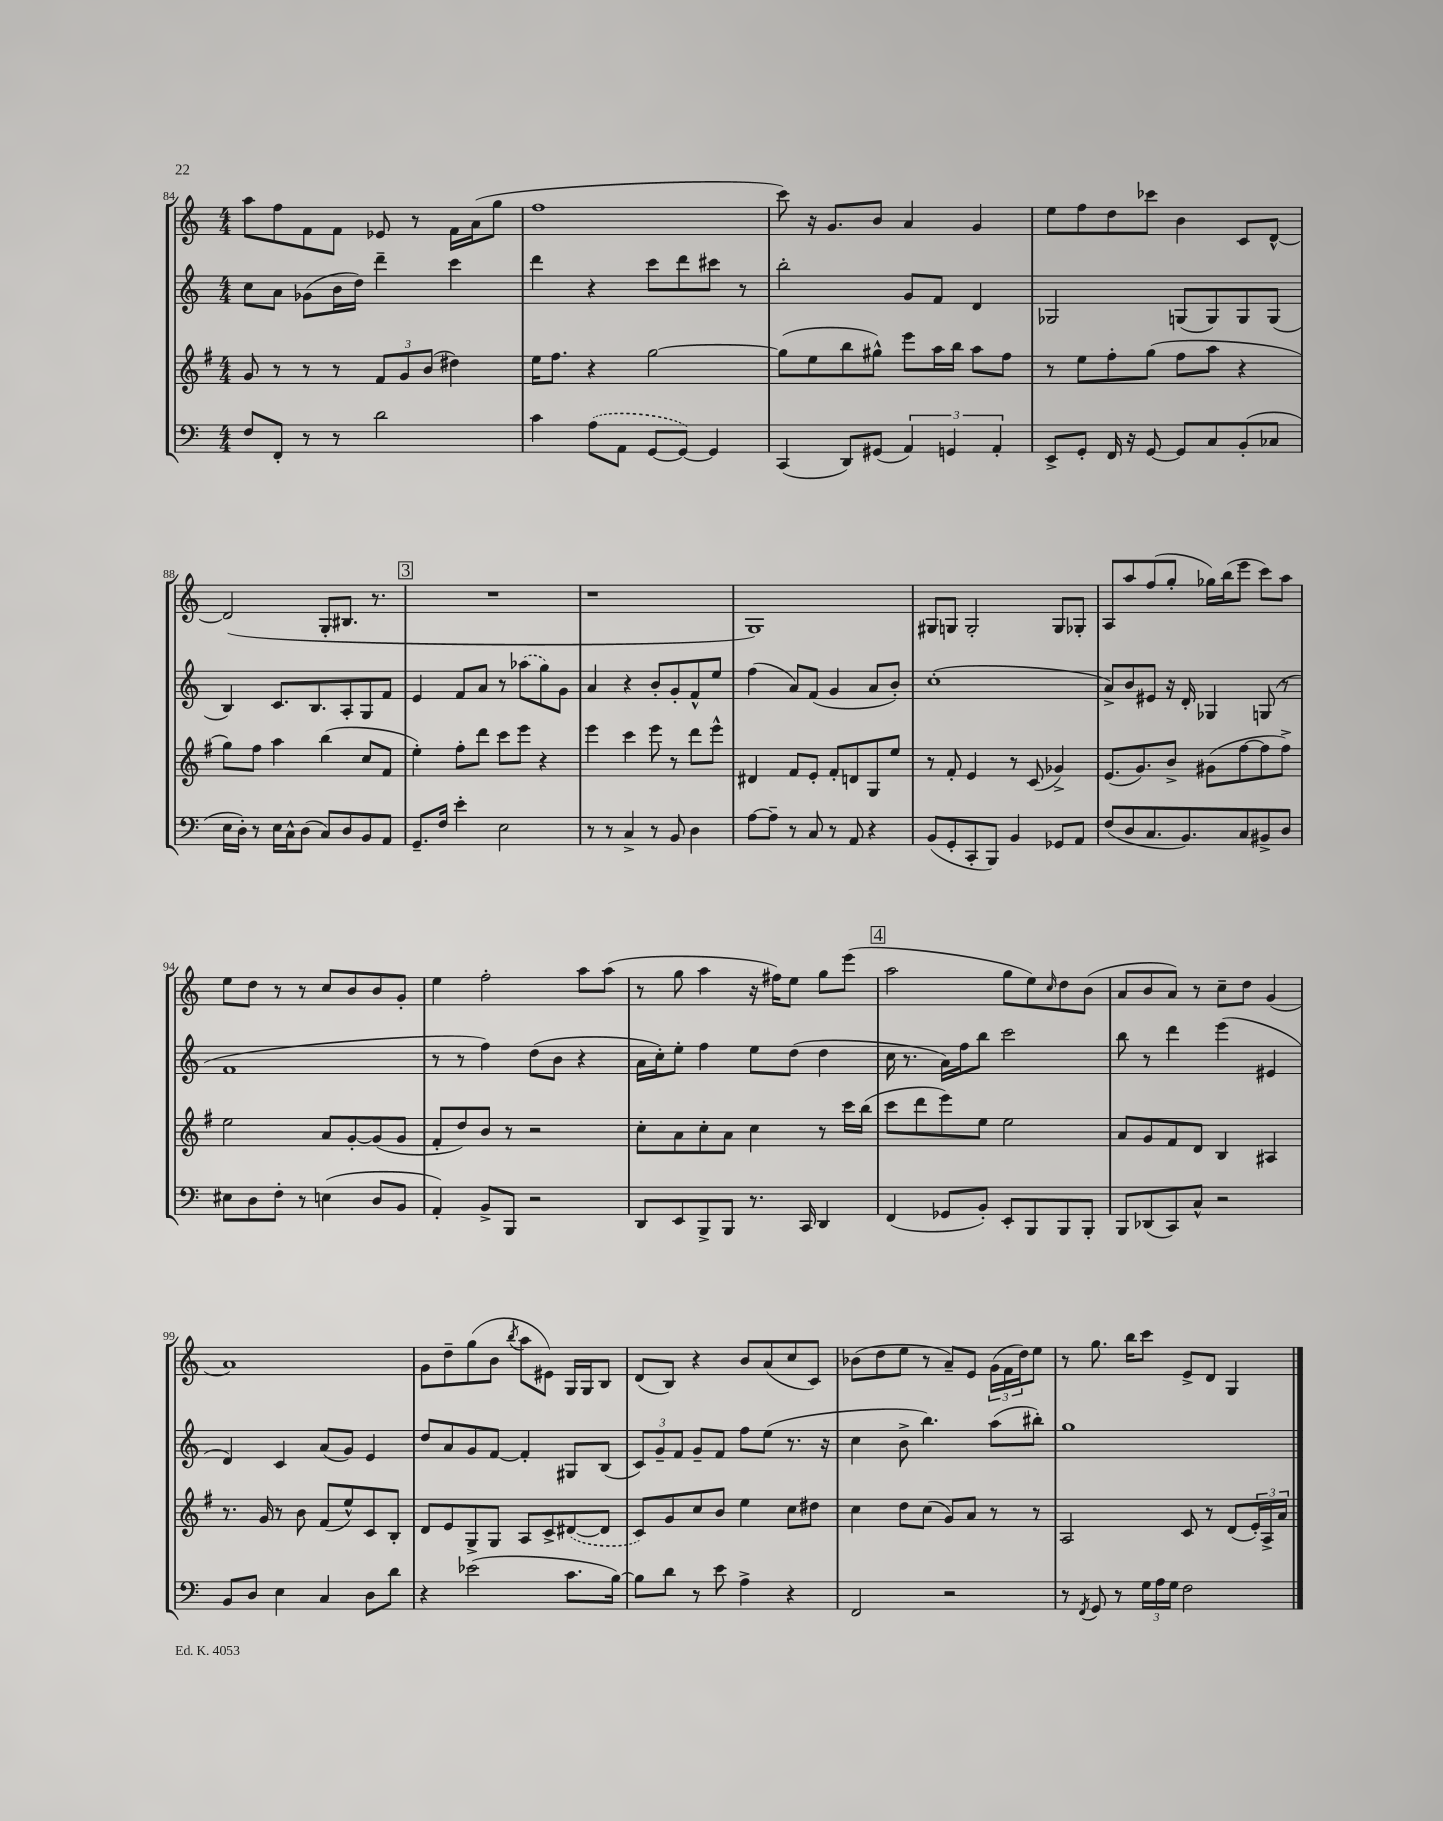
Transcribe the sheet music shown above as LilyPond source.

<<
\new StaffGroup <<
\new Staff = "s0" {
    \clef treble \key c \major \numericTimeSignature \time 4/4
    a''8 f''8 f'8 f'8 ees'8 r8 f'16 a'16( g''8 |
    f''1 |
    c'''8) r16 g'8. b'8 a'4 g'4 |
    e''8 f''8 d''8 ces'''8 b'4 c'8 d'8~-^ |
    d'2( g8-. bis8. r8. |
    \mark \markup { \box "3" } R1 |
    r1 |
    g1) |
    gis8 g8 g2-. g8 ges8-. |
    a8 a''8 f''8( g''8-. ges''16) b''16( e'''8 c'''8) a''8 |
    e''8 d''8 r8 r8 c''8 b'8 b'8 g'8-. |
    e''4 f''2-. a''8 a''8( |
    r8 g''8 a''4 r16 fis''16) e''8 g''8 e'''8( |
    \mark \markup { \box "4" } a''2 g''8 e''8) \grace { c''16 } d''8 b'8( |
    a'8 b'8 a'8) r8 c''8-- d''8 g'4( |
    a'1) |
    g'8 d''8-- g''8( b'8 \acciaccatura { b''8 } a''8 eis'8) g16 g16 b8 |
    d'8( b8) r4 b'8 a'8( c''8 c'8) |
    bes'8( d''8 e''8 r8 a'8--) e'8 \tuplet 3/2 { g'16( f'16 d''16) } e''8 |
    r8 g''8. b''16 c'''8 e'8-> d'8 g4 \bar "|." |
}
\new Staff = "s1" {
    \clef treble \key c \major \numericTimeSignature \time 4/4
    c''8 a'8 ges'8( b'16 d''16) d'''4-- c'''4 |
    d'''4 r4 c'''8 d'''8 cis'''8 r8 |
    b''2-. g'8 f'8 d'4 |
    ges2 g8( g8) g8 g8( |
    b4) c'8. b8. a8-. g8 f'8 |
    \mark \markup { \box "3" } e'4 f'8 a'8 r8 \once \slurDashed aes''8( g''8) g'8 |
    a'4 r4 b'8-. g'8-. f'8-^ e''8 |
    f''4( a'8) f'8( g'4 a'8 b'8-.) |
    c''1-.( |
    a'8->) b'8 eis'8 r16 d'16-. ges4 g8( r8 |
    f'1 |
    r8 r8 f''4) d''8( b'8 r4 |
    a'16 c''16-.) e''8-. f''4 e''8 d''8( d''4 |
    \mark \markup { \box "4" } c''16 r8. a'16) f''16 b''8 c'''2 |
    b''8 r8 d'''4 e'''4( eis'4 |
    d'4) c'4 a'8( g'8) e'4 |
    d''8 a'8 g'8 f'8~ f'4-. gis8 b8( |
    \tuplet 3/2 { c'8) g'8-- f'8 } g'8-- f'8 f''8 e''8( r8. r16 |
    c''4 b'8-> b''4.) a''8( bis''8-.) |
    g''1 \bar "|." |
}
\new Staff = "s2" {
    \clef treble \key g \major \numericTimeSignature \time 4/4
    g'8 r8 r8 r8 \tuplet 3/2 { fis'8 g'8 b'8( } dis''4) |
    e''16 fis''8. r4 g''2~ |
    g''8( e''8 b''8 gis''8-^) e'''8 a''16 b''16 a''8 fis''8 |
    r8 e''8 fis''8-. g''8( fis''8 a''8 r4 |
    g''8) fis''8 a''4 b''4( c''8 fis'8 |
    \mark \markup { \box "3" } e''4-.) fis''8-. d'''8 c'''8 e'''8 r4 |
    e'''4 c'''4 e'''8 r8 d'''8 e'''8-^ |
    dis'4 fis'8 e'8-. fis'8-. d'8 g8 e''8 |
    r8 fis'8-. e'4 r8 c'8( ges'4->) |
    e'8.( g'8.) b'8-> gis'8( fis''8~ fis''8 fis''8->) |
    e''2 a'8 g'8~-. g'8( g'8 |
    fis'8-. d''8) b'8 r8 r2 |
    c''8-. a'8 c''8-. a'8 c''4 r8 c'''16 b''16( |
    \mark \markup { \box "4" } c'''8 d'''8 e'''8) e''8 e''2 |
    a'8 g'8 fis'8 d'8 b4 ais4 |
    r8. g'16 r8 b'8 fis'8( e''8-^) c'8 b8-. |
    d'8 e'8 g8-> g8 a8 c'8-> \once \slurDashed dis'8~( dis'8 |
    c'8) g'8 c''8 b'8 e''4 c''8 dis''8 |
    c''4 d''8 c''8( g'8) a'8 r8 r8 |
    a2 c'8 r8 d'8( \tuplet 3/2 { e'16-.) a16-> a'16 } \bar "|." |
}
\new Staff = "s3" {
    \clef bass \key c \major \numericTimeSignature \time 4/4
    f8 f,8-. r8 r8 d'2 |
    c'4 \once \slurDashed a8( a,8 g,8~ g,8~) g,4 |
    c,4( d,8) gis,8( \tuplet 3/2 { a,4) g,4 a,4-. } |
    e,8-> g,8-. f,16 r16 g,8~ g,8 c8 b,8-.( ces8 |
    e16 d16-.) r8 e16 c16-^ d8( c8) d8 b,8 a,8 |
    \mark \markup { \box "3" } g,8.-- f16 e'4-. e2 |
    r8 r8 c4-> r8 b,8 d4 |
    a8~ a8-- r8 c8 r8 a,8 r4 |
    b,8( g,8-. c,8-. b,,8) b,4 ges,8 a,8 |
    f8( d8 c8. b,8.) c8 bis,8-> d8 |
    eis8 d8 f8-. r8 e4( d8 b,8 |
    a,4-.) b,8-> b,,8 r2 |
    d,8 e,8 b,,8-> b,,8 r8. c,16 d,4 |
    \mark \markup { \box "4" } f,4( ges,8 b,8-.) e,8-. b,,8 b,,8 b,,8-. |
    b,,8 des,8( c,8) c8-^ r2 |
    b,8 d8 e4 c4 d8 d'8 |
    r4 ees'2( c'8. b16~) |
    b8 d'8 r8 e'8 a4-> r4 |
    f,2 r2 |
    r8 \acciaccatura { f,8 } g,8 r8 \tuplet 3/2 { g16 a16 g16 } f2 \bar "|." |
}
>>
>>
\layout { \context { \Score currentBarNumber = #84 } }
